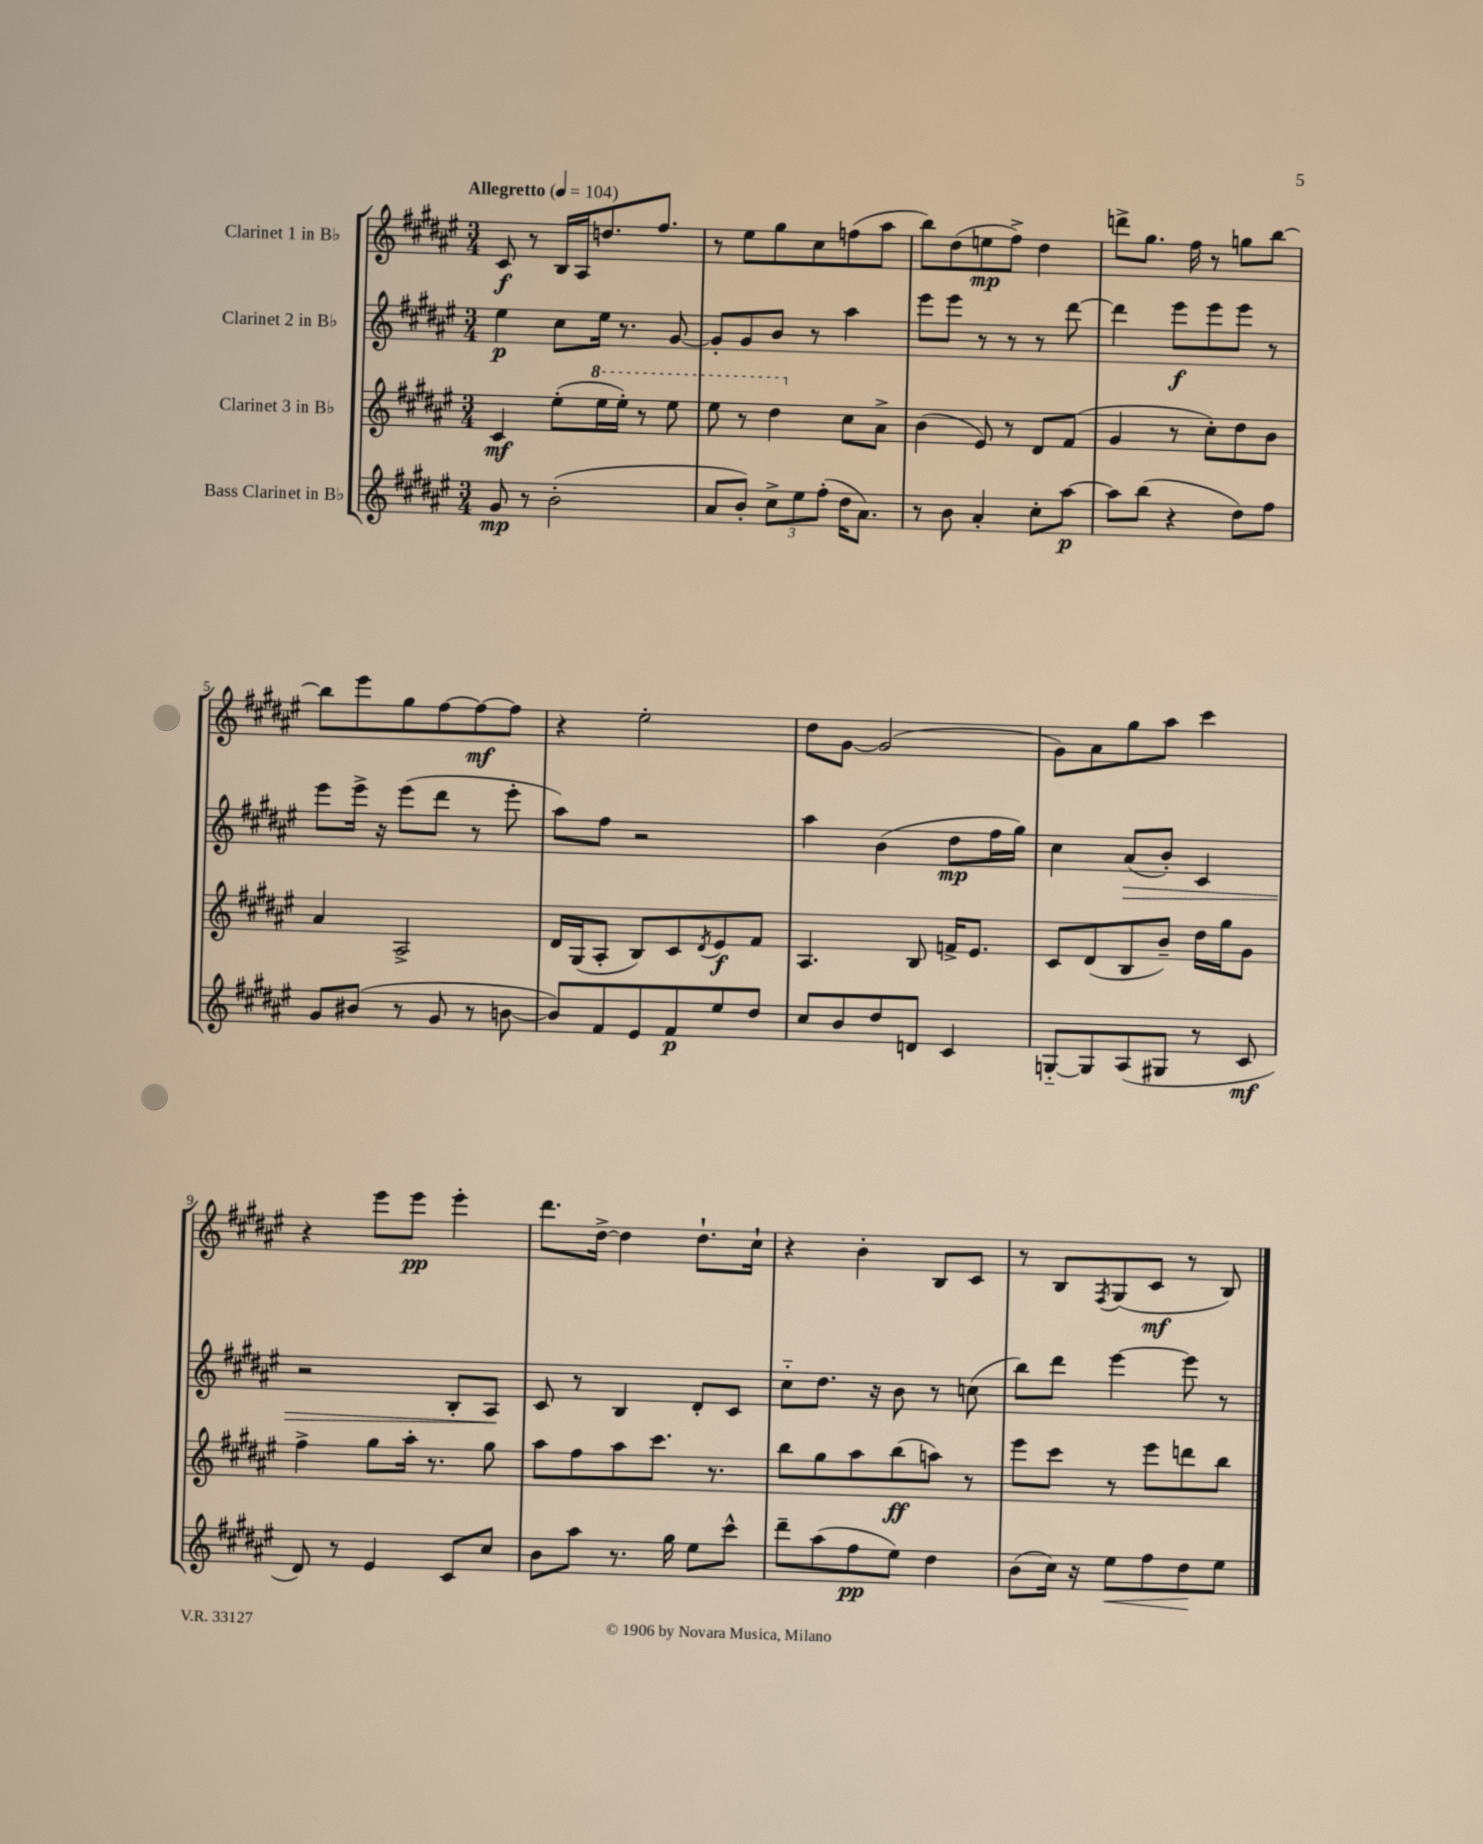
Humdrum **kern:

**kern	**dynam	**kern	**dynam	**kern	**dynam	**kern	**dynam
*part4	*part4	*part3	*part3	*part2	*part2	*part1	*part1
*staff4	*staff4	*staff3	*staff3	*staff2	*staff2	*staff1	*staff1
*I"Bass Clarinet in B♭	*	*I"Clarinet 3 in B♭	*	*I"Clarinet 2 in B♭	*	*I"Clarinet 1 in B♭	*
*clefG2	*	*clefG2	*	*clefG2	*	*clefG2	*
*k[f#c#g#d#a#e#]	*	*k[f#c#g#d#a#e#]	*	*k[f#c#g#d#a#e#]	*	*k[f#c#g#d#a#e#]	*
*M3/4	*	*M3/4	*	*M3/4	*	*M3/4	*
*MM104	*	*MM104	*	*MM104	*	*MM104	*
=1	=1	=1	=1	=1	=1	=1	=1
!	!	!	!	!	!	!LO:TX:a:B:t=Allegretto	!
8g#/	mp	4c#/	mf	4ee#\	p	8c#/	f
8r	.	.	.	.	.	8r	.
(2b'\	.	(8ee#'\L	.	8cc#\L	.	16B/LL	.
.	.	.	.	.	.	16A#/J	.
*	*	*8va	*	*	*	*	*
.	.	16eee#\L	.	16ee#\Jk	.	8.ddn/	.
.	.	16eee#'\JJ)	.	8.r	.	.	.
.	.	8r	.	.	.	.	.
.	.	.	.	.	.	8.ff#/J	.
.	.	8eee#\	.	[8g#/	.	.	.
=2	=2	=2	=2	=2	=2	=2	=2
8a#/L	.	8eee#\	.	8g#'/L]	.	8r	.
8b'/J)	.	8r	.	8g#/	.	8ee#\L	.
12cc#^\L	.	4ddd#\	.	8b/J	.	8gg#\	.
12ee#\	.	.	.	.	.	.	.
.	.	.	.	8r	.	8cc#\	.
(12ff#'\J	.	.	.	.	.	.	.
*	*	*X8va	*	*	*	*	*
16dd#\KL	.	8cc#\L	.	4aa#\	.	(8ffn\	.
8.a#\J)	.	.	.	.	.	.	.
.	.	8a#^\J	.	.	.	8aa#\J	.
=3	=3	=3	=3	=3	=3	=3	=3
8r	.	(4b\	.	8eee#\L	.	8bb\L)	.
8b\	.	.	.	8eee#\J	.	(8dd#\	.
4a#'/	.	8e#/)	.	8r	.	8een\	mp
.	.	8r	.	8r	.	8ff#^\J)	.
8cc#'\L	.	8d#/L	.	8r	.	4dd#\	.
[8aa#\J	p	(8f#/J	.	[8ddd#\	.	.	.
=4	=4	=4	=4	=4	=4	=4	=4
8aa#\L]	.	4g#/	.	4ddd#\]	.	8dddn^\L	.
(8bb\J	.	.	.	.	.	8.gg#\J	.
4r	.	8r	.	8eee#\L	f	.	.
.	.	.	.	.	.	16ff#\	.
.	.	8cc#'\L)	.	8eee#\	.	8r	.
8dd#\L)	.	8dd#\	.	8eee#\J	.	8ggn\L	.
8ff#\J	.	8b\J	.	8r	.	[8bb\J	.
!!LO:LB:g=z
=5	=5	=5	=5	=5	=5	=5	=5
8g#/L	.	4a#/	.	8eee#\L	.	8bb\L]	.
(8b#X/J	.	.	.	16eee#^\Jk	.	8eee#\	.
.	.	.	.	16r	.	.	.
8r	.	2A#^/	.	(8eee#\L	.	8gg#\	.
8g#/	.	.	.	8ddd#\J	.	[8ff#\	.
8r	.	.	.	8r	.	8ff#\_	mf
[8bn\	.	.	.	8eee#'\	.	8ff#\J]	.
=6	=6	=6	=6	=6	=6	=6	=6
8b/L])	.	16d#/LL	.	8aa#\L)	.	4r	.
.	.	(16G#/J	.	.	.	.	.
8f#/	.	8A#'/J	.	8ff#\J	.	.	.
8e#/	.	8B/L)	.	2r	.	2ee#'\	.
8f#/	p	8c#/	.	.	.	.	.
.	.	8qd#/	.	.	.	.	.
8ee#/	.	8e#/	f	.	.	.	.
8dd#/J	.	8f#/J	.	.	.	.	.
=7	=7	=7	=7	=7	=7	=7	=7
8cc#/L	.	4.A#/	.	4aa#\	.	8dd#\L	.
8b/	.	.	.	.	.	[8g#\J	.
8dd#/	.	.	.	(4b\	.	(2g#/]	.
8dn/J	.	8B/	.	.	.	.	.
4c#/	.	16fn^/KL	.	8dd#\L	mp	.	.
.	.	8.e#/J	.	.	.	.	.
.	.	.	.	16ff#\L	.	.	.
.	.	.	.	16gg#\JJ)	.	.	.
=8	=8	=8	=8	=8	=8	=8	=8
[8Gn/L	.	8c#/L	.	4cc#\	.	8g#\L)	.
8G/]	.	(8d#/	.	.	.	8a#\	.
!	!	!	!	!	!LO:HP:b	!	!
(8A#/	.	8B/	.	(8a#/L	>	8gg#\	.
8G#X/J	.	8b~/J)	.	8b'/J)	.	8aa#\J	.
8r	.	16dd#\LL	.	4c#/	.	4ccc#\	.
.	.	16gg#\J	.	.	.	.	.
8c#/	mf	8g#\J	.	.	.	.	.
!!LO:LB:g=z
=9	=9	=9	=9	=9	=9	=9	=9
8d#/)	.	4ff#^\	.	2r	.	4r	.
8r	.	.	.	.	.	.	.
4e#/	.	8gg#\L	.	.	.	8eee#\L	.
.	.	16aa#'\Jk	.	.	.	8eee#\J	pp
.	.	8.r	.	.	.	.	.
8c#/L	.	.	.	8B'/L	.	4eee#'\	.
8cc#/J	.	8gg#\	.	8A#/J	.	.	.
.	.	.	.	.	]	.	.
=10	=10	=10	=10	=10	=10	=10	=10
8b\L	.	8aa#\L	.	8c#/	.	8.ddd#\L	.
8aa#\J	.	8ff#\	.	8r	.	.	.
.	.	.	.	.	.	[16dd#^\Jk	.
8.r	.	8aa#\	.	4B/	.	4dd#\]	.
.	.	8.ccc#\J	.	.	.	.	.
16gg#\	.	.	.	.	.	.	.
8ee#\L	.	.	.	8d#'/L	.	8.dd#`\L	.
.	.	8.r	.	.	.	.	.
8ccc#^^\J	.	.	.	8c#/J	.	.	.
.	.	.	.	.	.	16cc#`\Jk	.
=11	=11	=11	=11	=11	=11	=11	=11
8ddd#~\L	.	8bb\L	.	8cc#\L	.	4r	.
(8aa#\	.	8gg#\	.	8.dd#\J	.	.	.
8ff#\	pp	8aa#\	.	.	.	4b'\	.
.	.	.	.	16r	.	.	.
8ee#\J)	.	(8bb\	ff	8b\	.	.	.
4dd#\	.	8aan\J)	.	8r	.	8B/L	.
.	.	8r	.	(8ccn\	.	8c#/J	.
=12	=12	=12	=12	=12	=12	=12	=12
(8b\L	.	8eee#\L	.	8bb\L)	.	8r	.
16cc#\Jk)	.	8ccc#\J	.	8ddd#\J	.	8B/L	.
16r	.	.	.	.	.	.	.
.	.	.	.	.	.	8qF#/	.
!	!LO:HP:b	!	!	!	!	!	!
8ee#\L	<	8r	.	[4eee#\	.	(8G#/	.
8ff#\	.	8eee#\L	.	.	.	8c#/J	mf
8dd#\	.	8dddn\	.	8eee#\]	.	8r	.
8ee#\J	[	8bb\J	.	8r	.	8B/)	.
==	==	==	==	==	==	==	==
*-	*-	*-	*-	*-	*-	*-	*-
